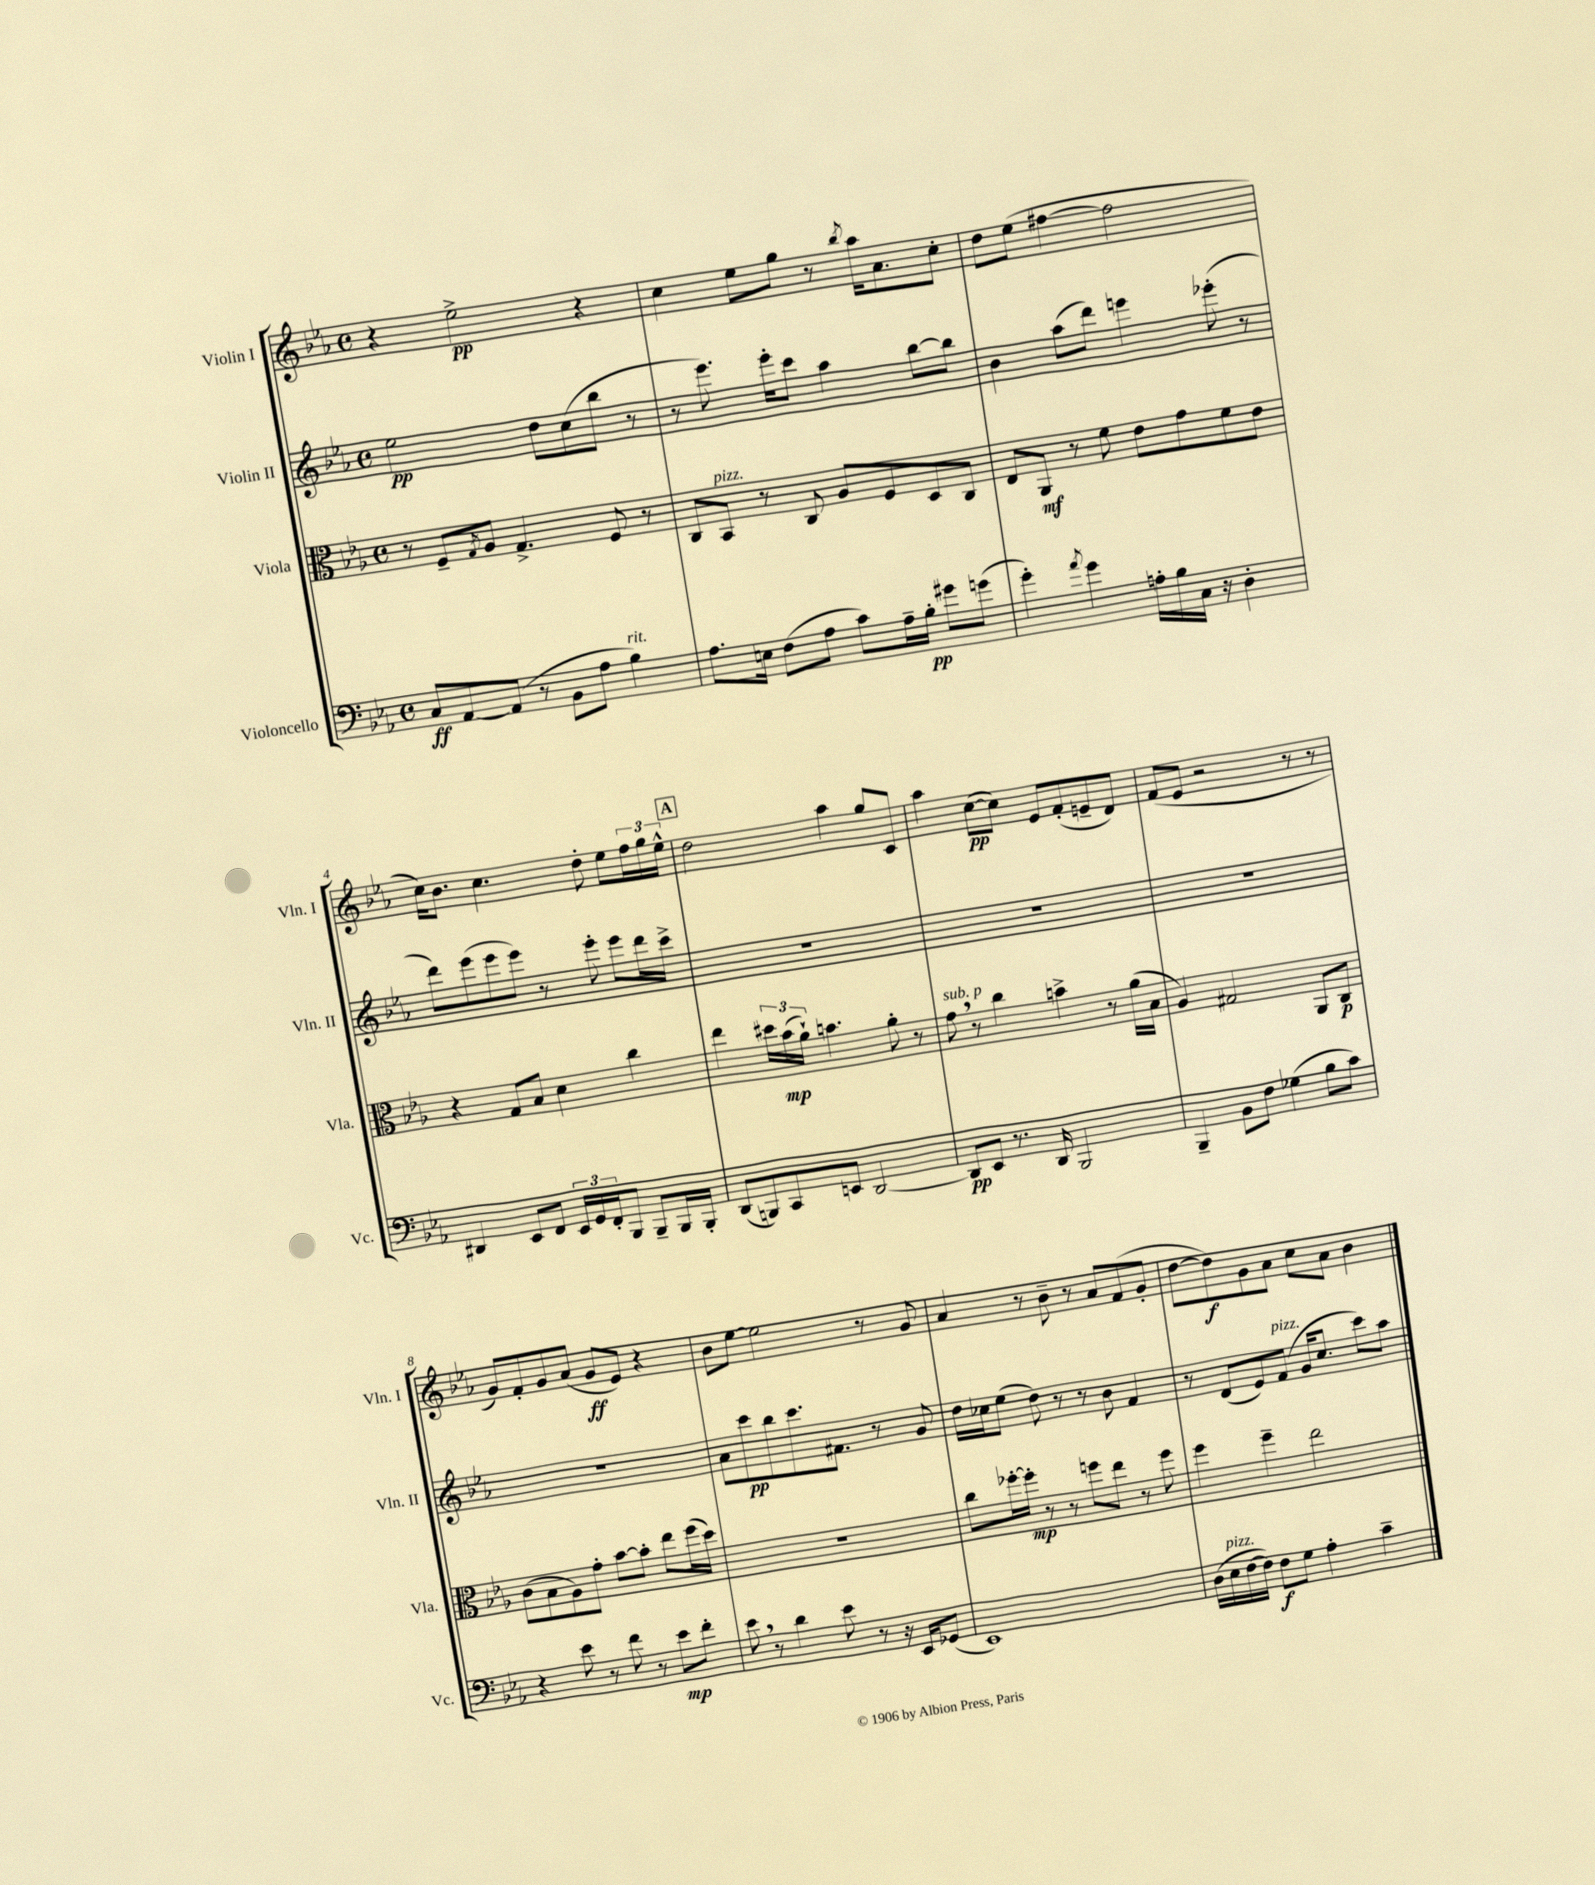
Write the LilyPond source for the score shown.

<<
\new StaffGroup <<
\new Staff = "s0" \with { instrumentName = "Violin I" shortInstrumentName = "Vln. I" } {
    \clef treble \key ees \major \defaultTimeSignature \time 4/4
    r4 ees''2->\pp r4 |
    c''4 ees''8 g''8 r8 \acciaccatura { bes''8 } aes''16 aes'8. c''8-. |
    d''8 ees''8( fis''4~ fis''2 |
    c''16) bes'8. c''4. d''8-. ees''8 \tuplet 3/2 { f''16 g''16 ees''16-^ } |
    \mark \markup { \box "A" } d''2 aes''4 g''8 c'8 |
    aes''4 c''8~\pp( c''8) ees'8 f'8-.( e'8-- d'8) |
    f'8( ees'8 r2 r8 r8 |
    g'8) f'8-. g'8 aes'8( g'8\ff ees'8) r4 |
    bes'8 ees''8~ ees''2 r8 g'8 |
    aes'4 r8 bes'8-- r8 aes'8 f'8( g'8-. |
    d''8~ d''8\f) g'8 aes'8 c''8 aes'8 bes'4 \bar "|." |
}
\new Staff = "s1" \with { instrumentName = "Violin II" shortInstrumentName = "Vln. II" } {
    \clef treble \key ees \major \defaultTimeSignature \time 4/4
    ees''2\pp d''8 c''8( bes''8 r8 |
    r8 ees'''8.) ees'''16-. c'''8 aes''4 bes''8~ bes''8 |
    bes'4 aes''8( d'''8) e'''4 ees'''8-.( r8 |
    d'''8) ees'''8( ees'''8 ees'''8) r8 ees'''8-. ees'''8 d'''16 c'''16-> |
    \mark \markup { \box "A" } R1 |
    R1 |
    R1 |
    R1 |
    aes'8 c'''8\pp bes''8 c'''8. fis'8. r8 g'8 |
    d''16 ces''16 ees''8( d''8) r8 r8 bes'8 f'4 |
    r8 d'8( ees'8) f'8^\markup { \italic "pizz." }( g'16 c''8. c'''8) aes''8 \bar "|." |
}
\new Staff = "s2" \with { instrumentName = "Viola" shortInstrumentName = "Vla." } {
    \clef alto \key ees \major \defaultTimeSignature \time 4/4
    r8 f8-- \acciaccatura { g8 } aes8 g4.-> f8 r8 |
    c8 bes,8^\markup { \italic "pizz." } r8 c8 aes8 f8 d8 c8 |
    ees8 aes,8\mf r8 f'8 ees'8 g'8 f'8 ees'8 |
    r4 g8 bes8 d'4 c''4 |
    \mark \markup { \box "A" } ees''4 \tuplet 3/2 { dis''16 bes'16\mp( aes'16-!) } b'4. aes'8-. r8 |
    g'8^\markup { \italic "sub. p" } \breathe r8 c''4 b'4-> r8 aes'16( bes16 |
    aes4) gis2 aes,8 c8\p |
    c'8( bes8 aes8) g'8-. bes'8~ bes'8-. ees''8 f''16( d''16) |
    R1 |
    c''8 fes''16~-. fes''16-.\mp r8 r8 f''8 ees''8 r8 f''8 |
    f''4 f''4-- ees''2 \bar "|." |
}
\new Staff = "s3" \with { instrumentName = "Violoncello" shortInstrumentName = "Vc." } {
    \clef bass \key ees \major \defaultTimeSignature \time 4/4
    c8\ff aes,8~ aes,8( r8 bes,8 aes8 bes4^\markup { \italic "rit." }) |
    aes8. e16 f8( aes8 c'8) aes16-- bes16-.\pp gis'8 g'8( |
    g'4-.) \acciaccatura { aes'8 } g'4 a16-. bes16 c16 r16 d4-. |
    dis,4 ees,8 f,8 \tuplet 3/2 { ees,16 g,16 f,16-. } bes,,8 bes,,8-- bes,,16 bes,,16-. |
    \mark \markup { \box "A" } d,8( b,,8) c,8 e,8 d,2~ |
    d,8\pp ees,8 r8. d,16 bes,,2 |
    bes,,4-- bes,8 f8 ges4( bes8 c'8) |
    r4 ees'8 r8 f'8 r8 ees'8\mp f'8-. |
    ees'8 \breathe r8 d'4 ees'8 r8 r16 ees,16 ges,8( |
    ees,1) |
    d16( ees16^\markup { \italic "pizz." } f16~ f16) f8\f g8 aes4-. c'4-- \bar "|." |
}
>>
>>
